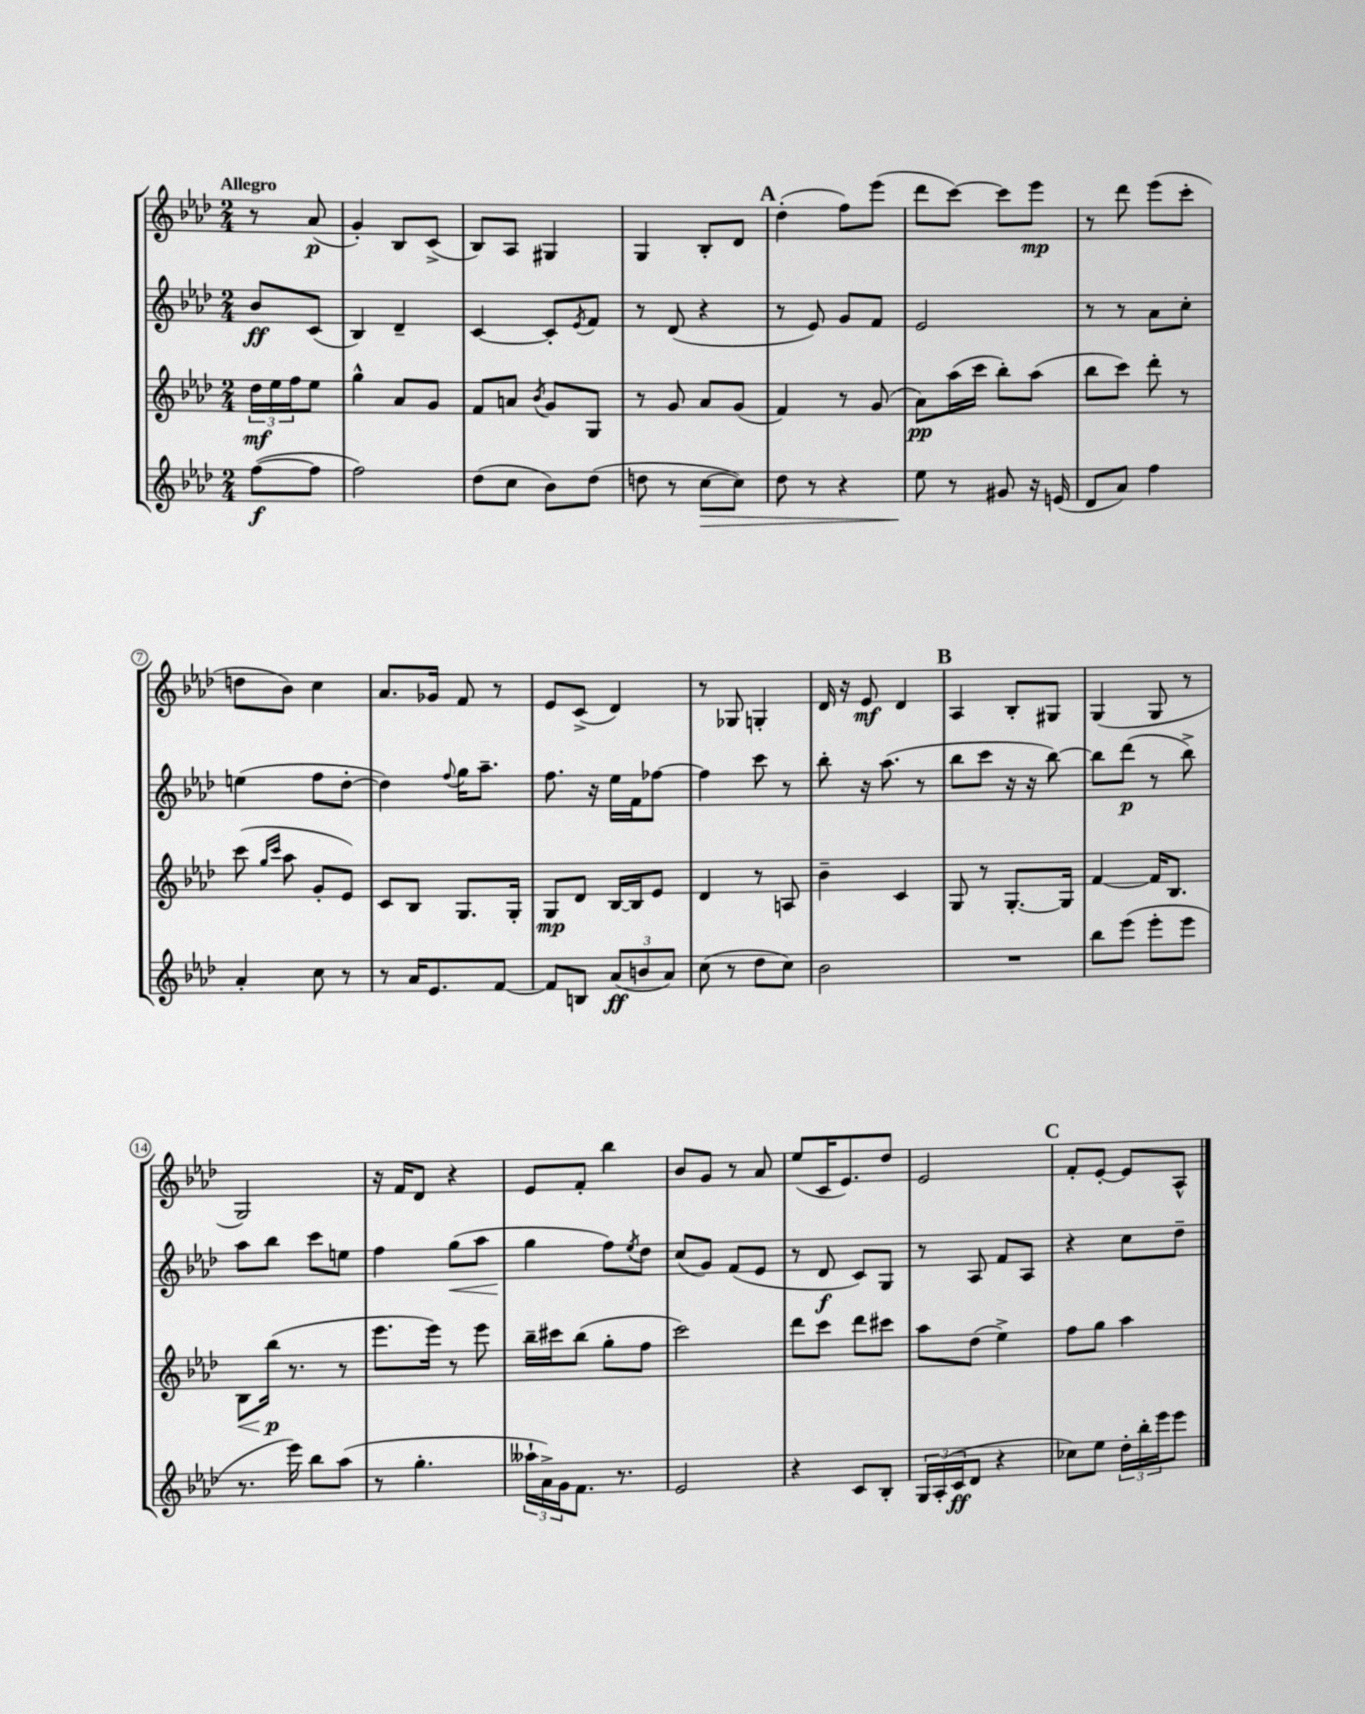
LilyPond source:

<<
\new StaffGroup <<
\new Staff = "s0" {
    \clef treble \key aes \major \numericTimeSignature \time 2/4 \partial 4 \tempo "Allegro"
    r8 aes'8\p( |
    g'4-.) bes8 c'8->( |
    bes8) aes8 gis4 |
    g4 bes8-. des'8 |
    \mark \markup { \bold "A" } des''4-.( f''8) ees'''8( |
    des'''8 c'''8~) c'''8 ees'''8\mp |
    r8 des'''8 ees'''8( c'''8-. |
    d''8 bes'8) c''4 |
    aes'8. ges'16 f'8 r8 |
    ees'8 c'8->( des'4) |
    r8 ges8 g4-. |
    des'16 r16 ees'8\mf des'4 |
    \mark \markup { \bold "B" } aes4 bes8-. gis8 |
    g4( g8 r8 |
    g2) |
    r16 f'16 des'8 r4 |
    ees'8 f'8-. bes''4 |
    bes'8 g'8 r8 aes'8 |
    ees''8( c'16 ees'8.) des''8 |
    ees'2 |
    \mark \markup { \bold "C" } f'8-. ees'8~-. ees'8 aes8-^ \bar "|." |
}
\new Staff = "s1" {
    \clef treble \key aes \major \numericTimeSignature \time 2/4 \partial 4
    bes'8\ff c'8( |
    bes4) des'4-- |
    c'4~ c'8-. \acciaccatura { ees'8 } f'8 |
    r8 des'8( r4 |
    \mark \markup { \bold "A" } r8 ees'8) g'8 f'8 |
    ees'2 |
    r8 r8 aes'8 c''8-. |
    e''4( f''8 des''8~-. |
    des''4) \appoggiatura { f''8 } g''16 aes''8.-- |
    f''8. r16 ees''16 f'16 fes''8~ |
    fes''4 c'''8 r8 |
    bes''8-. r16 aes''8.( r8 |
    \mark \markup { \bold "B" } bes''8 c'''8 r16 r16 bes''8~) |
    bes''8 des'''8\p( r8 bes''8->) |
    aes''8 bes''8 c'''8 e''8 |
    f''4 g''8\<( aes''8 |
    g''4\! f''8) \acciaccatura { ees''8 } des''8 |
    c''8( g'8) f'8( ees'8 |
    r8 des'8\f c'8) g8 |
    r8 aes8 f'8 aes8 |
    \mark \markup { \bold "C" } r4 c''8 des''8-- \bar "|." |
}
\new Staff = "s2" {
    \clef treble \key aes \major \numericTimeSignature \time 2/4 \partial 4
    \tuplet 3/2 { des''16\mf ees''16 f''16 } ees''8 |
    g''4-^ aes'8 g'8 |
    f'8 a'8 \acciaccatura { bes'8 } g'8 g8 |
    r8 g'8 aes'8 g'8( |
    \mark \markup { \bold "A" } f'4) r8 g'8( |
    aes'8\pp) aes''16( c'''16 bes''8-.) aes''8( |
    bes''8 c'''8) des'''8-. r8 |
    c'''8( \grace { g''16 c'''16 } aes''8 g'8-. ees'8) |
    c'8 bes8 g8. g16-. |
    g8\mp des'8 bes16~ bes16 ees'8 |
    des'4 r8 a8 |
    bes'4-- c'4 |
    \mark \markup { \bold "B" } g8 r8 g8.~-. g16 |
    f'4~ f'16 bes8. |
    bes8\< bes''16\p\!( r8. r8 |
    ees'''8. ees'''16) r8 ees'''8 |
    bes''16-- cis'''16 bes''8( g''8-. f''8 |
    c'''2) |
    des'''8 c'''8 des'''8 cis'''8 |
    aes''8 des''8( ees''4->) |
    \mark \markup { \bold "C" } f''8 g''8 aes''4 \bar "|." |
}
\new Staff = "s3" {
    \clef treble \key aes \major \numericTimeSignature \time 2/4 \partial 4
    f''8~\f( f''8 |
    f''2) |
    des''8( c''8 bes'8) des''8( |
    d''8 r8 c''8~\> c''8) |
    \mark \markup { \bold "A" } des''8 r8 r4 |
    ees''8\! r8 gis'8 r16 e'16( |
    des'8 aes'8) f''4 |
    aes'4-. c''8 r8 |
    r8 aes'16 ees'8. f'8~ |
    f'8 b8 \tuplet 3/2 { aes'8\ff( b'8 aes'8) } |
    c''8( r8 des''8 c''8) |
    bes'2 |
    \mark \markup { \bold "B" } R2 |
    bes''8 ees'''8( ees'''8-. ees'''8 |
    r8. ees'''16) bes''8 aes''8( |
    r8 g''4.-. |
    \tuplet 3/2 { aeses''16-! aes'16->) g'16 } f'8. r8. |
    ees'2 |
    r4 c'8 bes8-. |
    \tuplet 3/2 { g16 aes16-.( c'16\ff } des'8 r4 |
    \mark \markup { \bold "C" } ces''8) ees''8 \tuplet 3/2 { des''16-. bes''16-. ees'''16 } ees'''8 \bar "|." |
}
>>
>>
\layout { \context { \Score \override BarNumber.stencil = #(make-stencil-circler 0.1 0.3 ly:text-interface::print) } }
